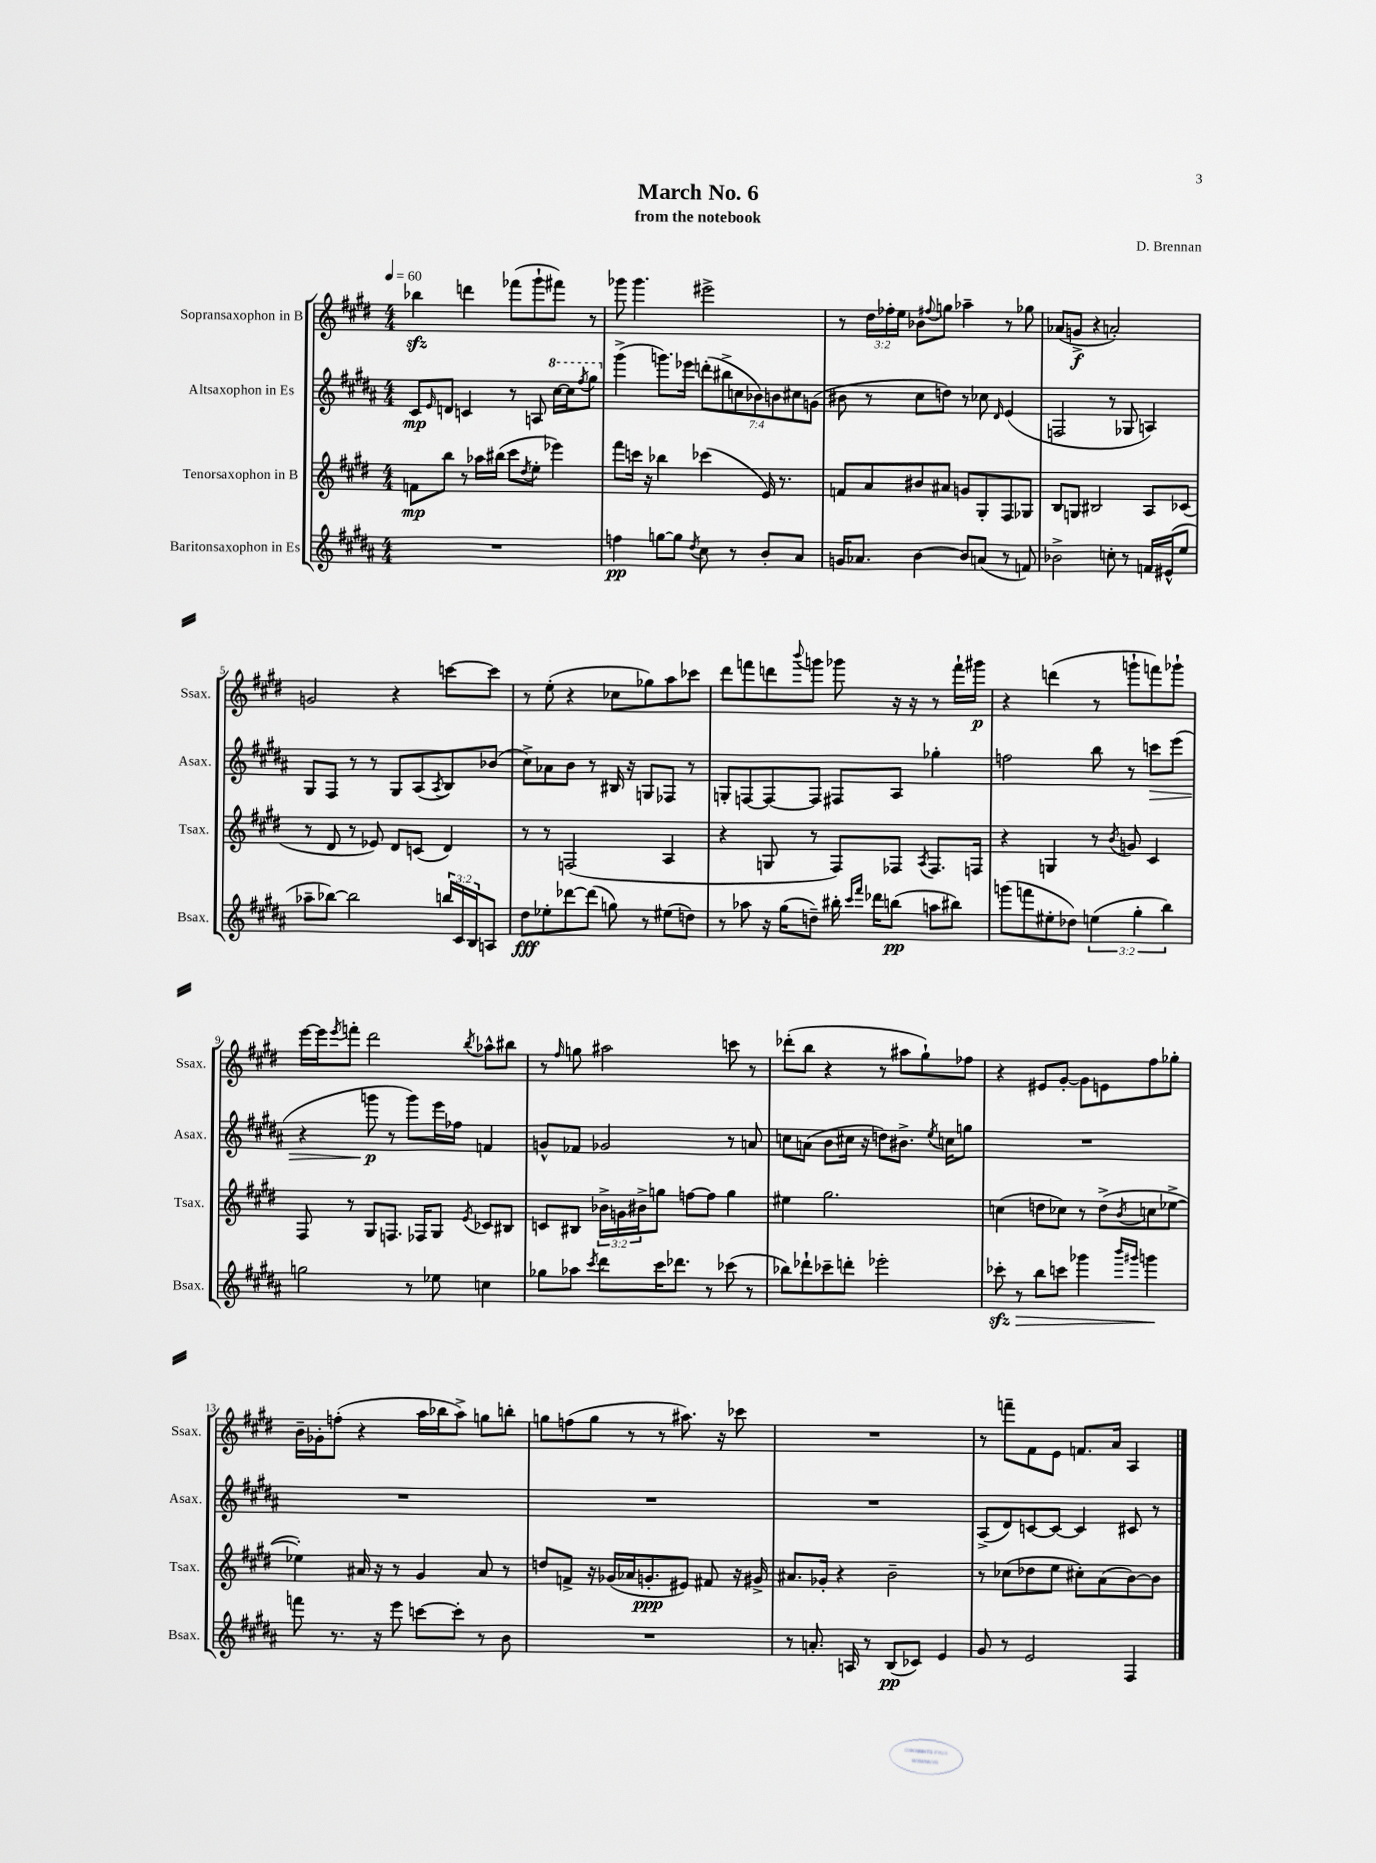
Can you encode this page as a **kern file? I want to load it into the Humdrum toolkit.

**kern	**kern	**kern	**kern
*staff4	*staff3	*staff2	*staff1
*clefG2	*clefG2	*clefG2	*clefG2
*k[f#c#g#d#a#]	*k[f#c#g#d#]	*k[f#c#g#d#a#]	*k[f#c#g#d#]
*M4/4	*M4/4	*M4/4	*M4/4
*MM60	*MM60	*MM60	*MM60
1r	8f\L	8c#/L	4bb-\
.	.	16qqe/	.
.	8bb\J	8d/J	.
.	8r	4c/	4ddd\
.	16aa-\LL	.	.
.	(16bb#\JJ	.	.
.	8ccc#\L	8r	(8fff-\L
.	8qdd#/	.	.
.	8ee'\J	8A/	8ggg#`\
.	4eee-\)	[16ccc#\LL	8fff#\J)
.	.	16ccc#\]J	.
.	.	8qfff#/	.
.	.	8ggg#\J	8r
=	=	=	=
4ff\	8fff#\L	(4ggg#^\	8ggg-\
.	16ccc\Jk	.	4.ggg-\
.	16r	.	.
[8gg\L	4bb-\	8.ggg\L)	.
8gg\]J	.	.	.
.	.	16eee-\Jk	.
8qdd#/	.	.	.
8cc#\	(4ccc-\	(14ddd'\L	2eee#^\
.	.	14bb#^\	.
8r	.	.	.
.	.	14cc\	.
.	.	14b-\)	.
8b'/L	16e/)	.	.
.	.	14b\	.
.	8.r	.	.
.	.	14cc#\	.
8a#/J	.	.	.
.	.	(14g\J	.
=	=	=	=
16g/LK	8f/L	8b#\	8r
8.a-/J	.	.	.
.	8a/	8r	24dd#\LL
.	.	.	24ff-'\
.	.	.	24ee\JJ
[4b\	8b#/	8cc#\L	8b-\L
.	.	.	8qqff#/
.	8a#/J	8dd\J)	8gg\J
8b/]L	8g/L	8r	4aa-~\
(8a/J	8G#'/	8cc-\	.
.	.	16qqd#/	.
8r	8F#/	(4e/	8r
8f/)	8G-/J	.	8gg-\
=	=	=	=
2b-^\	8B/L	2F/	(8a-/L
.	8G/J	.	8g^/J
.	2B#/	.	4r
8cc'\	.	8r	2a'/)
8r	.	8G-/	.
16f/LL	8A/L	4A/)	.
(16e#^^/J	.	.	.
8ee/J	(8c-/J	.	.
=	=	=	=
8aa-~\L	8r	8G#/L	2g/
[8bb-\J)	8d#/	8F#/J	.
2bb-\]	8r	8r	.
.	8e-/)	8r	.
.	8d#/L	8G#/L	4r
.	(8c/J	(8A#/	.
.	.	8qA#/	.
24bb/LL	4d#/)	8B/)	[8ccc\L
24c#/	.	.	.
24B/J	.	.	.
8A/J	.	(8b-/J	8ccc\]J
=	=	=	=
8dd#\L	8r	8cc#^\L)	8r
8ee-'\	8r	8a-\	(8ee'\
[8ddd-\	(2F/	8b\J	4r
(8ddd-\]J	.	8r	.
8gg\)	.	16B#/	8cc-\L
.	.	16r	.
8r	.	8G/L	8gg-\)
(8ee#\L	4A/	8F-/J	8aa\
8dd\J)	.	8r	8ccc-\J
=	=	=	=
8r	4r	8G'/L	8ddd#\L
8aa-\	.	[8F/	8fff\
16r	8G/	8F/_	8ddd\
(16gg#\LK	.	.	.
.	.	.	8qqbbb/
8dd~\J)	8r	8F/]J	8ggg\J
16bb#'\	8F#/L)	8F#/L	8ggg-\
16qqccc#/LL	.	.	.
16qqfff#/JJ	.	.	.
16ddd-\LK	.	.	.
(8bb\J	8F-/J	8A#/J	16r
.	.	.	16r
.	8qA/	.	.
8aa\L	8.F-/L	4gg-'\	8r
8bb#\J)	.	.	16fff`\LL
.	16F/Jk	.	16ggg#\JJ
=	=	=	=
(8ggg\L	4r	2ff\	4r
8fff\	.	.	.
8ee#'\	4G/	.	(4ddd\
8dd-\J)	.	.	.
(6ee\	8r	8bb\	8r
.	8qb/	.	.
.	8g/	8r	8ggg`\L
6gg#'\	.	.	.
.	4c#/	8ccc\L	8fff\)
6bb\)	.	.	.
.	.	(8eee\J	8ggg-`\J
=	=	=	=
2gg\	8F#/	4r	[16eee\LL
.	.	.	16eee\]J
.	.	.	8qeee/
.	8r	.	8fff'\J
.	8G#/L	8ggg\	2ddd#\
.	8.F/J	8r	.
8r	.	8ggg\L)	.
.	16F-/LK	.	.
8ee-\	8G#/J	16eee\L	.
.	.	16ff-\JJ	.
.	8qe/	.	8qbb/
4cc\	8c-/L	4f/	8aa-^^\L
.	8B#/J	.	8bb#\J
=	=	=	=
8gg-\L	8c/L	8g^^/L	8r
.	.	.	16qqff#/
8aa-\J	8B#/J	8f-/J	8gg\
8qccc#/	.	.	.
8ddd#\L	24b-^\LL	2g-/	2aa#\
.	24g\	.	.
.	24b#^\J	.	.
16ccc#\K	8gg\J	.	.
8.ddd-\J	.	.	.
.	[8ff\L	.	.
8r	8ff\]J	.	.
(8ccc-\	4gg\	8r	8ccc\
8r	.	8a/	8r
=	=	=	=
8bb-\L)	4ee#\	8cc\L	(8ddd-'\L
8ddd-`\	.	(8a\J	8bb\J
8ccc-~\	2.gg#\	8b\L	4r
8ddd'\J	.	16cc#\Jk	.
.	.	16r	.
2eee-'\	.	8dd\L)	8r
.	.	8.b#^\J	8aa#\L
.	.	.	8gg#`\)
.	.	8qee/	.
.	.	16cc\LK	.
.	.	8gg\J	8ff-\J
=	=	=	=
8ccc-'\	(4cc\	1r	4r
8r	.	.	.
8bb\L	8dd\L	.	8e#/L
8ccc\J	8cc-\J)	.	[8g#'/J
4ggg-\	8r	.	8g#\]L
.	(8dd^\L	.	8e\
16qqbbb/LL	.	.	.
16qqggg#/JJ	8qb/	.	.
4ggg\	8cc\	.	8ff#\
.	[8ee-^\J	.	8gg-'\J
=	=	=	=
8fff\	4ee-'\])	1r	16b~\LL
.	.	.	16g-'\J
8.r	.	.	(8ff'\J
.	16a#/	.	4r
16r	16r	.	.
8eee\	8r	.	.
[8ccc\L	4g#/	.	16aa\LL
.	.	.	16bb-\J
8ccc'\]J	.	.	8aa^\J)
8r	8a#/	.	8gg\L
8b\	8r	.	8bb'\J
=	=	=	=
1r	8dd/L	1r	8gg\L
.	8f^/J	.	(8ff\
.	16r	.	8gg\J
.	(16g-/LL	.	.
.	16a-/J	.	8r
.	8.g'/	.	.
.	.	.	8r
.	8e#/J)	.	8.aa#\)
.	8f#/	.	.
.	.	.	16r
.	16r	.	8ccc-\
.	16g#^/	.	.
=	=	=	=
8r	8.a#/L	1r	1r
8.a'/	.	.	.
.	16g-'/Jk	.	.
.	4r	.	.
16A/	.	.	.
8r	.	.	.
(8B/L	2b~\	.	.
8c-/J)	.	.	.
4e/	.	.	.
=	=	=	=
8g#/	8r	(8A#^/L	8r
8r	(8cc-\L	8d#/)	8fff~\L
2e/	8dd-\	[8c/	8f#\
.	8ee\J	8c/_J	8e\J
.	8cc#'\L)	4c/]	8.f/L
.	(8a\	.	.
.	.	.	16a/Jk
4F#/	[8b\)	8c#/	4A/
.	8b\]J	8r	.
==	==	==	==
*-	*-	*-	*-
